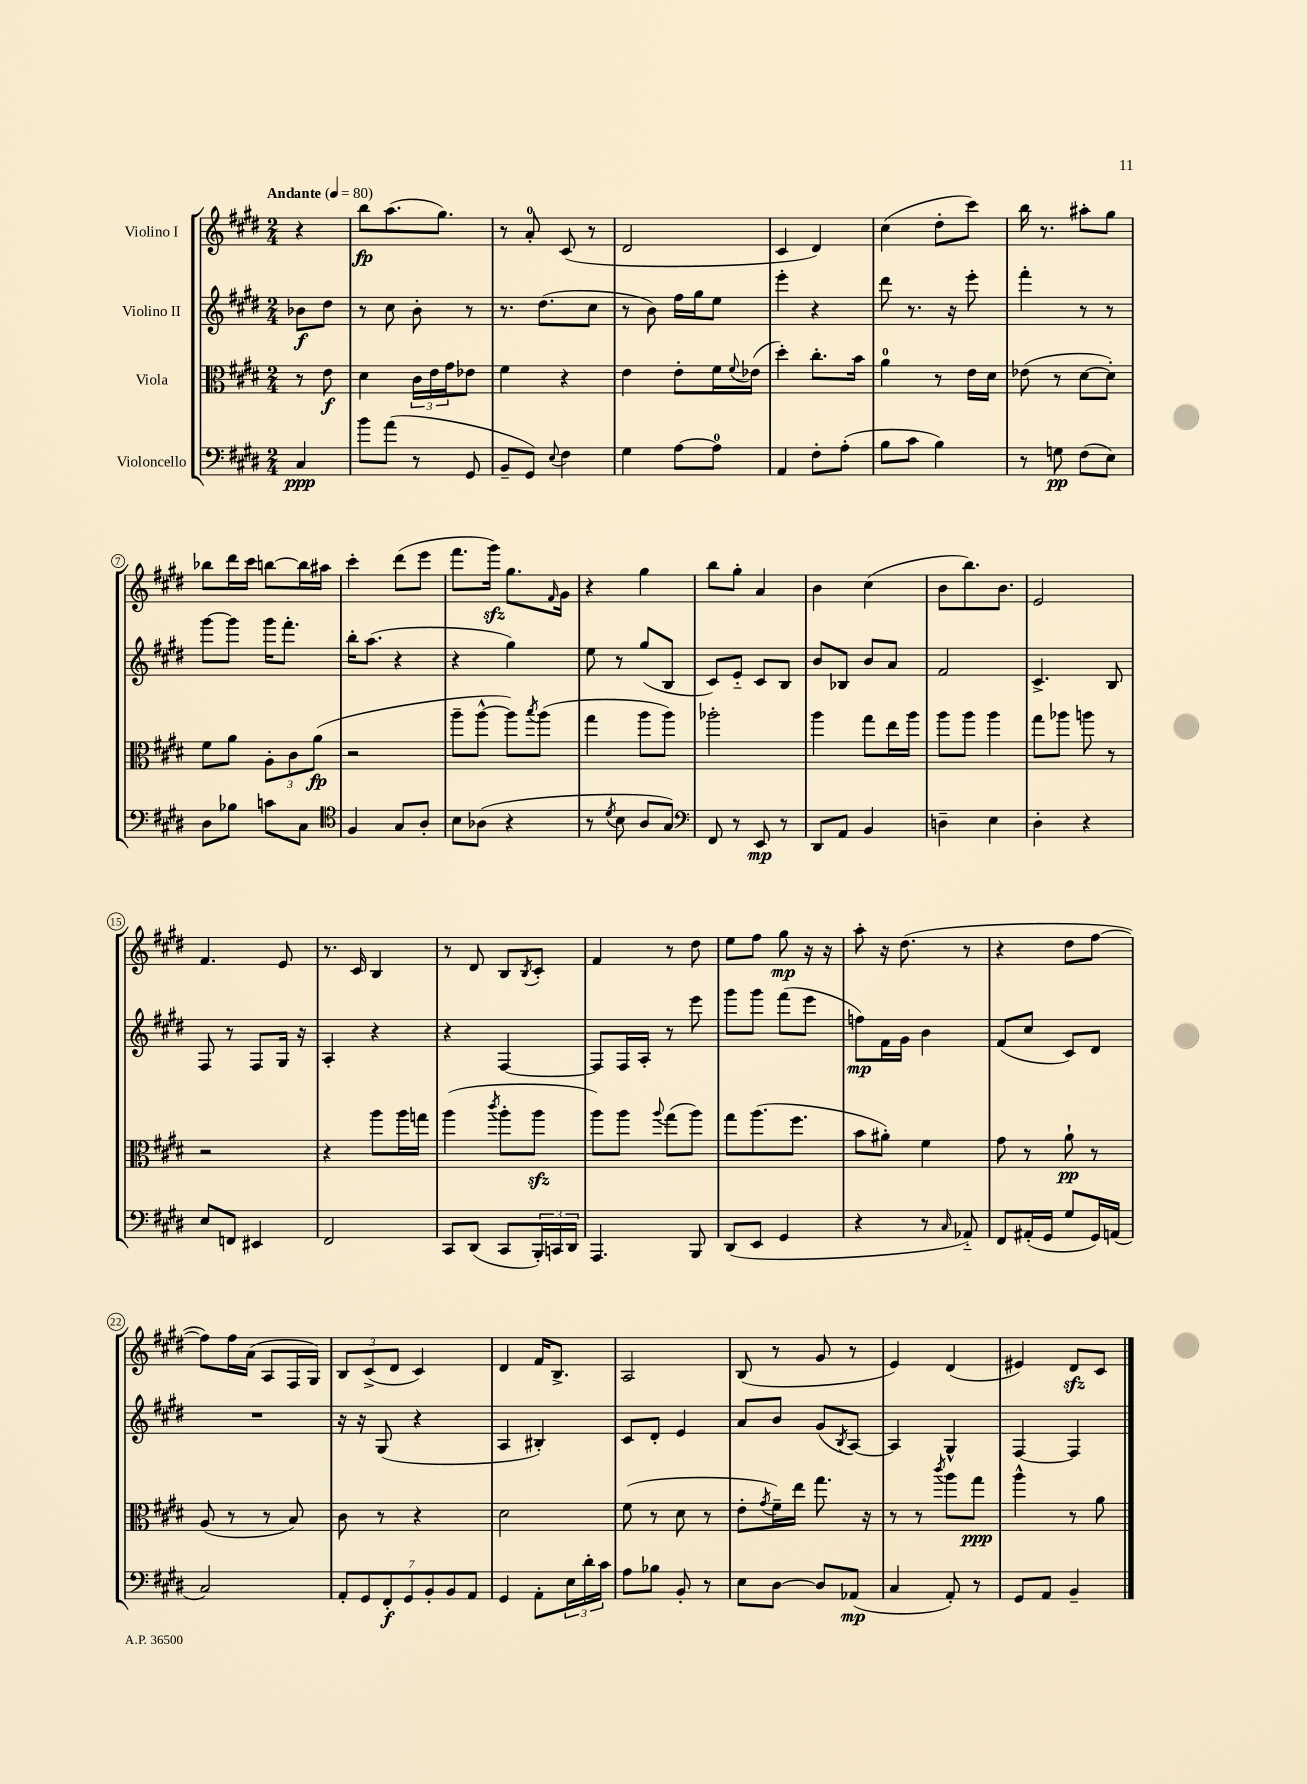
<<
\new StaffGroup <<
\new Staff = "s0" \with { instrumentName = "Violino I" } {
    \clef treble \key e \major \numericTimeSignature \time 2/4 \partial 4 \tempo "Andante" 4 = 80
    r4 |
    b''8\fp a''8.( gis''8.) |
    r8 a'8-0-. cis'8( r8 |
    dis'2 |
    cis'4 dis'4) |
    cis''4( dis''8-. cis'''8) |
    b''16 r8. ais''8-. gis''8 |
    bes''8 dis'''16 cis'''16 b''8~ b''16 ais''16 |
    cis'''4-. dis'''8( e'''8 |
    fis'''8. gis'''16\sfz) gis''8. \grace { fis'16 } gis'16 |
    r4 gis''4 |
    b''8 gis''8-. a'4 |
    b'4 cis''4( |
    b'8 b''8.) b'8. |
    e'2 |
    fis'4. e'8 |
    r8. cis'16 b4 |
    r8 dis'8 b8 \acciaccatura { b8 } cis'8-. |
    fis'4 r8 dis''8 |
    e''8 fis''8 gis''8\mp r16 r16 |
    a''8-. r16 dis''8.( r8 |
    r4 dis''8 fis''8~ |
    fis''8) fis''16 a'16( a8 fis16 gis16) |
    \tuplet 3/2 { b8 cis'8->( dis'8 } cis'4) |
    dis'4 fis'16 b8.-> |
    a2 |
    b8( r8 gis'8 r8 |
    e'4) dis'4( |
    eis'4) dis'8\sfz cis'8 \bar "|." |
}
\new Staff = "s1" \with { instrumentName = "Violino II" } {
    \clef treble \key e \major \numericTimeSignature \time 2/4 \partial 4
    bes'8\f dis''8 |
    r8 cis''8 b'8-. r8 |
    r8. dis''8.( cis''8 |
    r8 b'8) fis''16 gis''16 e''8 |
    e'''4-. r4 |
    dis'''8 r8. r16 e'''8-. |
    fis'''4-. r8 r8 |
    gis'''8~ gis'''8 gis'''16 fis'''8.-. |
    b''16-. a''8.( r4 |
    r4 gis''4) |
    e''8 r8 gis''8( b8 |
    cis'8) e'8-_ cis'8 b8 |
    b'8 bes8 b'8 a'8 |
    fis'2 |
    cis'4.-> b8 |
    fis8 r8 fis8 gis16 r16 |
    a4-. r4 |
    r4 fis4~ |
    fis8 fis16 a16-. r8 e'''8 |
    gis'''8 gis'''8 fis'''8( e'''8 |
    f''8\mp) fis'16 gis'16 b'4 |
    fis'8( cis''8 cis'8) dis'8 |
    R2 |
    r16 r16 gis8( r4 |
    a4 bis4-.) |
    cis'8 dis'8-. e'4 |
    a'8 b'8 gis'8( \acciaccatura { b8 } a8~) |
    a4 gis4-^ |
    fis4~ fis4 \bar "|." |
}
\new Staff = "s2" \with { instrumentName = "Viola" } {
    \clef alto \key e \major \numericTimeSignature \time 2/4 \partial 4
    r8 e'8\f |
    dis'4 \tuplet 3/2 { cis'16 e'16 gis'16 } ees'8 |
    fis'4 r4 |
    e'4 e'8-. fis'16 \appoggiatura { fis'8 } ees'16( |
    dis''4-.) cis''8.-. b'16 |
    a'4-0 r8 e'16 dis'16 |
    ees'8( r8 dis'8~ dis'8-.) |
    fis'8 a'8 \tuplet 3/2 { a8-. cis'8 a'8\fp( } |
    r2 |
    a''8-- a''8~-^ a''8) \acciaccatura { b''8 } a''8( |
    gis''4 a''8 a''8) |
    aes''2-. |
    a''4 gis''8 e''16 a''16 |
    a''8 a''8 a''4 |
    gis''8 aes''8 a''8 r8 |
    r2 |
    r4 a''8 a''16 g''16 |
    a''4( \acciaccatura { cis'''8 } a''8-. a''8\sfz |
    a''8) a''8 \appoggiatura { a''8 } gis''8( a''8) |
    gis''8 a''8.( fis''8. |
    b'8 ais'8-.) fis'4 |
    gis'8 r8 a'8-!\pp r8 |
    a8( r8 r8 b8) |
    cis'8 r8 r4 |
    dis'2 |
    fis'8( r8 dis'8 r8 |
    e'8-. \acciaccatura { gis'8 } fis'16--) e''16 gis''8. r16 |
    r8 r8 \acciaccatura { cis'''8 } a''8 gis''8\ppp |
    a''4-^ r8 a'8 \bar "|." |
}
\new Staff = "s3" \with { instrumentName = "Violoncello" } {
    \clef bass \key e \major \numericTimeSignature \time 2/4 \partial 4
    cis4\ppp |
    b'8 a'8( r8 gis,8 |
    b,8-- gis,8) \appoggiatura { e8 } fis4 |
    gis4 a8~ a8-0 |
    a,4 fis8-. a8-.( |
    b8 cis'8 b4) |
    r8 g8\pp fis8( e8) |
    dis8 bes8 c'8 cis8 |
    \clef tenor fis4 gis8 a8-. |
    b8 aes8( r4 |
    r8 \acciaccatura { dis'8 } b8 a8 gis8) |
    \clef bass fis,8 r8 e,8\mp r8 |
    dis,8 a,8 b,4 |
    d4-- e4 |
    dis4-. r4 |
    e8 f,8 eis,4 |
    fis,2 |
    cis,8 dis,8( cis,8 \tuplet 3/2 { b,,16-.) c,16 dis,16 } |
    a,,4. b,,8 |
    dis,8( e,8 gis,4 |
    r4 r8 \grace { cis16 } aes,8-_) |
    fis,8 ais,16-.( gis,16 gis8 gis,16) a,16( |
    cis2) |
    \tuplet 7/4 { a,8-. gis,8 fis,8-.\f gis,8 b,8-. b,8 a,8 } |
    gis,4 a,8-. \tuplet 3/2 { e16 dis'16-. cis'16 } |
    a8 bes8 b,8-. r8 |
    e8 dis8~ dis8 aes,8\mp( |
    cis4 a,8-.) r8 |
    gis,8 a,8 b,4-- \bar "|." |
}
>>
>>
\layout { \context { \Score \override BarNumber.stencil = #(make-stencil-circler 0.1 0.3 ly:text-interface::print) } }
